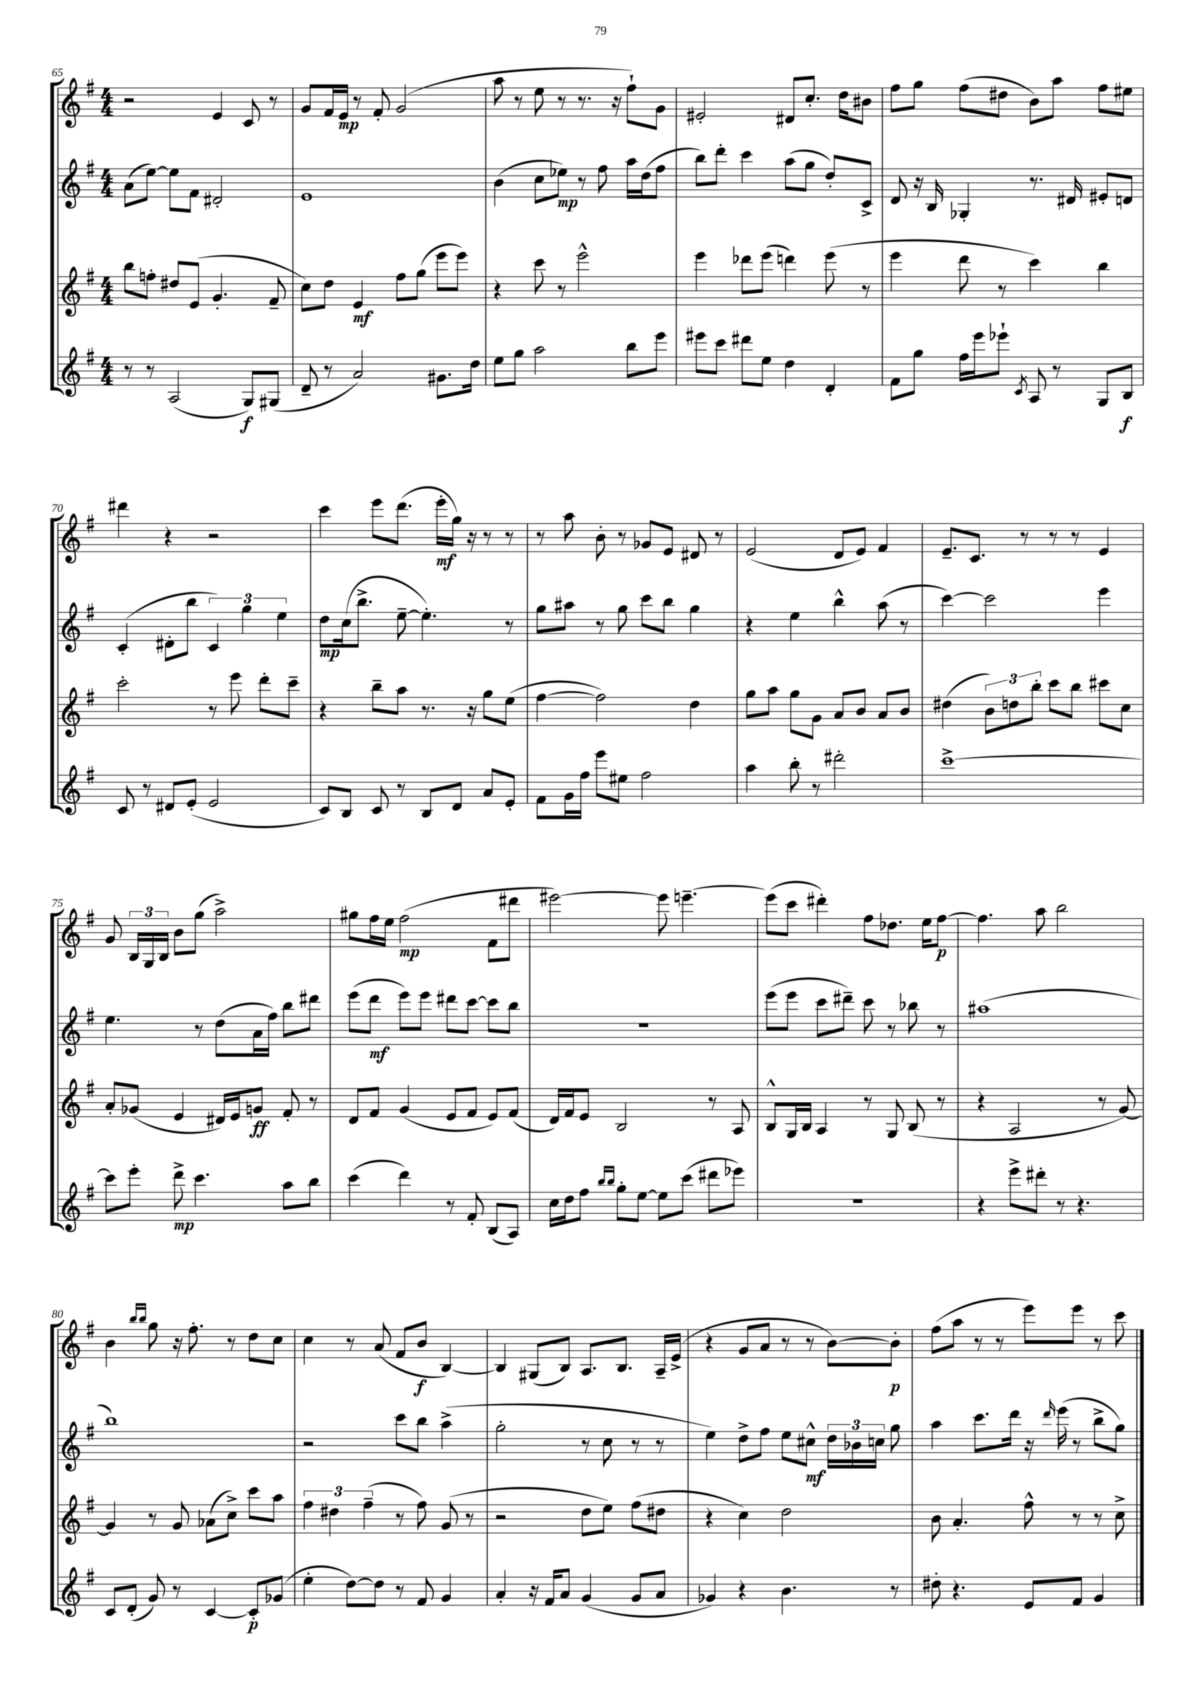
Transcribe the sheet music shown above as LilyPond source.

<<
\new StaffGroup <<
\new Staff = "s0" {
    \clef treble \key g \major \numericTimeSignature \time 4/4
    \autoBeamOff r2 e'4 c'8 r8 |
    g'8[ fis'16 e'16]\mp r8 fis'8-. g'2( |
    a''8 r8 e''8 r8 r8. r16 fis''8[-!) g'8] |
    eis'2-. dis'8[ c''8.]-. d''16[ bis'8] |
    fis''8[ g''8] fis''8[( dis''8] b'8[) a''8] fis''8[ eis''8] |
    dis'''4 r4 r2 |
    c'''4 e'''8[ d'''8.]( e'''16[-.\mf g''16]) r16 r8 r8 |
    r8 a''8 b'8-. r8 ges'8[ e'8] dis'8 r8 |
    e'2( d'8[ e'8]) fis'4 |
    e'8.[-- c'8.] r8 r8 r8 e'4 |
    g'8 \tuplet 3/2 { b16[ g16 b16] } b'8[ g''8]( a''2->) |
    gis''8[ fis''16 e''16] fis''2\mp( fis'8[ dis'''8] |
    eis'''2~) eis'''8 e'''4.~-- |
    e'''8[( c'''8] dis'''4-.) fis''8[ des''8.] e''16[ fis''8]~\p |
    fis''4. a''8 b''2 |
    b'4 \grace { b''16[ b''16] } g''8 r16 fis''8.-. r8 d''8[ c''8] |
    c''4 r8 a'8( fis'8[ b'8]\f b4~) |
    b4 gis8[( b8]) a8.[ b8.] a16[-- e'16]->( |
    r4 g'8[ a'8] r8 r8 b'8[~) b'8]-.\p |
    fis''8[( a''8] r8 r8 e'''8[) e'''8] r8 c'''8 \bar "|." |
}
\new Staff = "s1" {
    \clef treble \key g \major \numericTimeSignature \time 4/4
    \autoBeamOff a'8[( e''8]~) e''8[ fis'8] dis'2-. |
    e'1 |
    b'4( c''8[ ees''8]\mp) r8 fis''8 a''16[ d''16( fis''8] |
    b''8[) d'''8]-. c'''4 a''8[( g''8] d''8[-.) c'8]-> |
    d'8 r16 b16 ges4-. r8. dis'16 eis'8[-. d'8] |
    c'4-.( dis'8[-. b''8] \tuplet 3/2 { c'4) g''4 e''4 } |
    d''8[\mp c''16( b''8.]-> e''8~-- e''4.-.) r8 |
    g''8[ ais''8] r8 g''8 c'''8[ b''8] g''4 |
    r4 e''4 b''4-^ a''8( r8 |
    c'''4~) c'''2 e'''4 |
    e''4. r8 d''8[( a'16 fis''16]) b''8[ dis'''8] |
    e'''8[( d'''8]\mf e'''8[) e'''8] dis'''8[ c'''8]~ c'''8[ b''8] |
    R1 |
    e'''8[( e'''8] c'''8[ dis'''8]--) c'''8 r8 bes''8 r8 |
    ais''1( |
    b''1) |
    r2 c'''8[ b''8] a''4->( |
    g''2-. r8 c''8 r8 r8 |
    e''4) d''8[-> fis''8] e''8[ cis''8]-^\mf \tuplet 3/2 { d''16[ bes'16 c''16] } g''8 |
    a''4 c'''8.[ d'''16] r16 \grace { d'''16 } e'''16( r8 b''8[-> g''8]) \bar "|." |
}
\new Staff = "s2" {
    \clef treble \key g \major \numericTimeSignature \time 4/4
    \autoBeamOff b''8[ f''8]-. dis''8[ e'8]( g'4.-. fis'8-- |
    c''8[) d''8] e'4\mf fis''8[ g''8]( e'''8[ e'''8]) |
    r4 c'''8 r8 e'''2-^ |
    e'''4 des'''8[ e'''8]( d'''4) e'''8( r8 |
    e'''4 d'''8 r8 c'''4) b''4 |
    c'''2-. r8 e'''8 d'''8[-. c'''8]-- |
    r4 b''8[-- a''8] r8. r16 g''8[ e''8]( |
    fis''4~ fis''2) d''4 |
    g''8[ a''8] g''8[ g'8] a'8[ b'8] a'8[ b'8] |
    dis''4( \tuplet 3/2 { b'8[) d''8 b''8]-. } c'''8[ b''8] cis'''8[ c''8] |
    a'8[-. ges'8]( e'4 dis'16[) e'16 g'8]\ff fis'8-. r8 |
    d'8[ fis'8] g'4( e'8[ fis'8] e'8[) fis'8]( |
    d'16[) fis'16 e'8] b2 r8 a8 |
    b8[-^ g16 b16] a4 r8 g8 b8( r8 |
    r4 a2 r8 g'8~) |
    g'4 r8 g'8 aes'8[( c''8]->) c'''8[ a''8] |
    \tuplet 3/2 { fis''4 dis''4 fis''4--( } r8 fis''8) g'8( r8 |
    r2 d''8[ e''8]) fis''8[( dis''8] |
    r4 c''4) d''2 |
    b'8 a'4.-. fis''8-^ r8 r8 c''8-> \bar "|." |
}
\new Staff = "s3" {
    \clef treble \key g \major \numericTimeSignature \time 4/4
    \autoBeamOff r8 r8 a2( g8[\f) gis8]( |
    d'8-- r8 a'2) gis'8.[ d''16] |
    e''8[ g''8] a''2 b''8[ e'''8] |
    eis'''8[ c'''8] dis'''8[ e''8] d''4 d'4-. |
    fis'8[ g''8] fis''16[ e'''16 ees'''8]-! \acciaccatura { c'8 } a8 r8 g8[ b8]\f |
    c'8 r8 dis'8[ e'8]-.( e'2 |
    c'8[) b8] c'8 r8 b8[ d'8] a'8[ e'8]-. |
    fis'8[ g'16 fis''16] e'''8[ eis''8] fis''2 |
    a''4 b''8-. r8 dis'''2-. |
    c'''1~-> |
    c'''8[ e'''8]-. d'''8->\mp c'''4. a''8[ b''8] |
    c'''4( d'''4) r8 fis'8-. b8[( a8]) |
    c''16[ d''16 fis''8] \grace { b''16[ b''16] } g''8[-. e''8]~ e''8[ c'''8]( dis'''8[ ees'''8]) |
    R1 |
    r4 e'''8[-> dis'''8]-. r8 r4. |
    c'8[ d'8]-.( g'8) r8 c'4~ c'8[-.\p ges'8]( |
    e''4-. d''8[~) d''8] r8 fis'8 g'4 |
    a'4-. r16 fis'16[ a'8] g'4( g'8[ a'8] |
    ges'4) r4 b'4. r8 |
    dis''8-. r4. e'8[ fis'8] g'4 \bar "|." |
}
>>
>>
\layout { \context { \Score currentBarNumber = #65 } }
